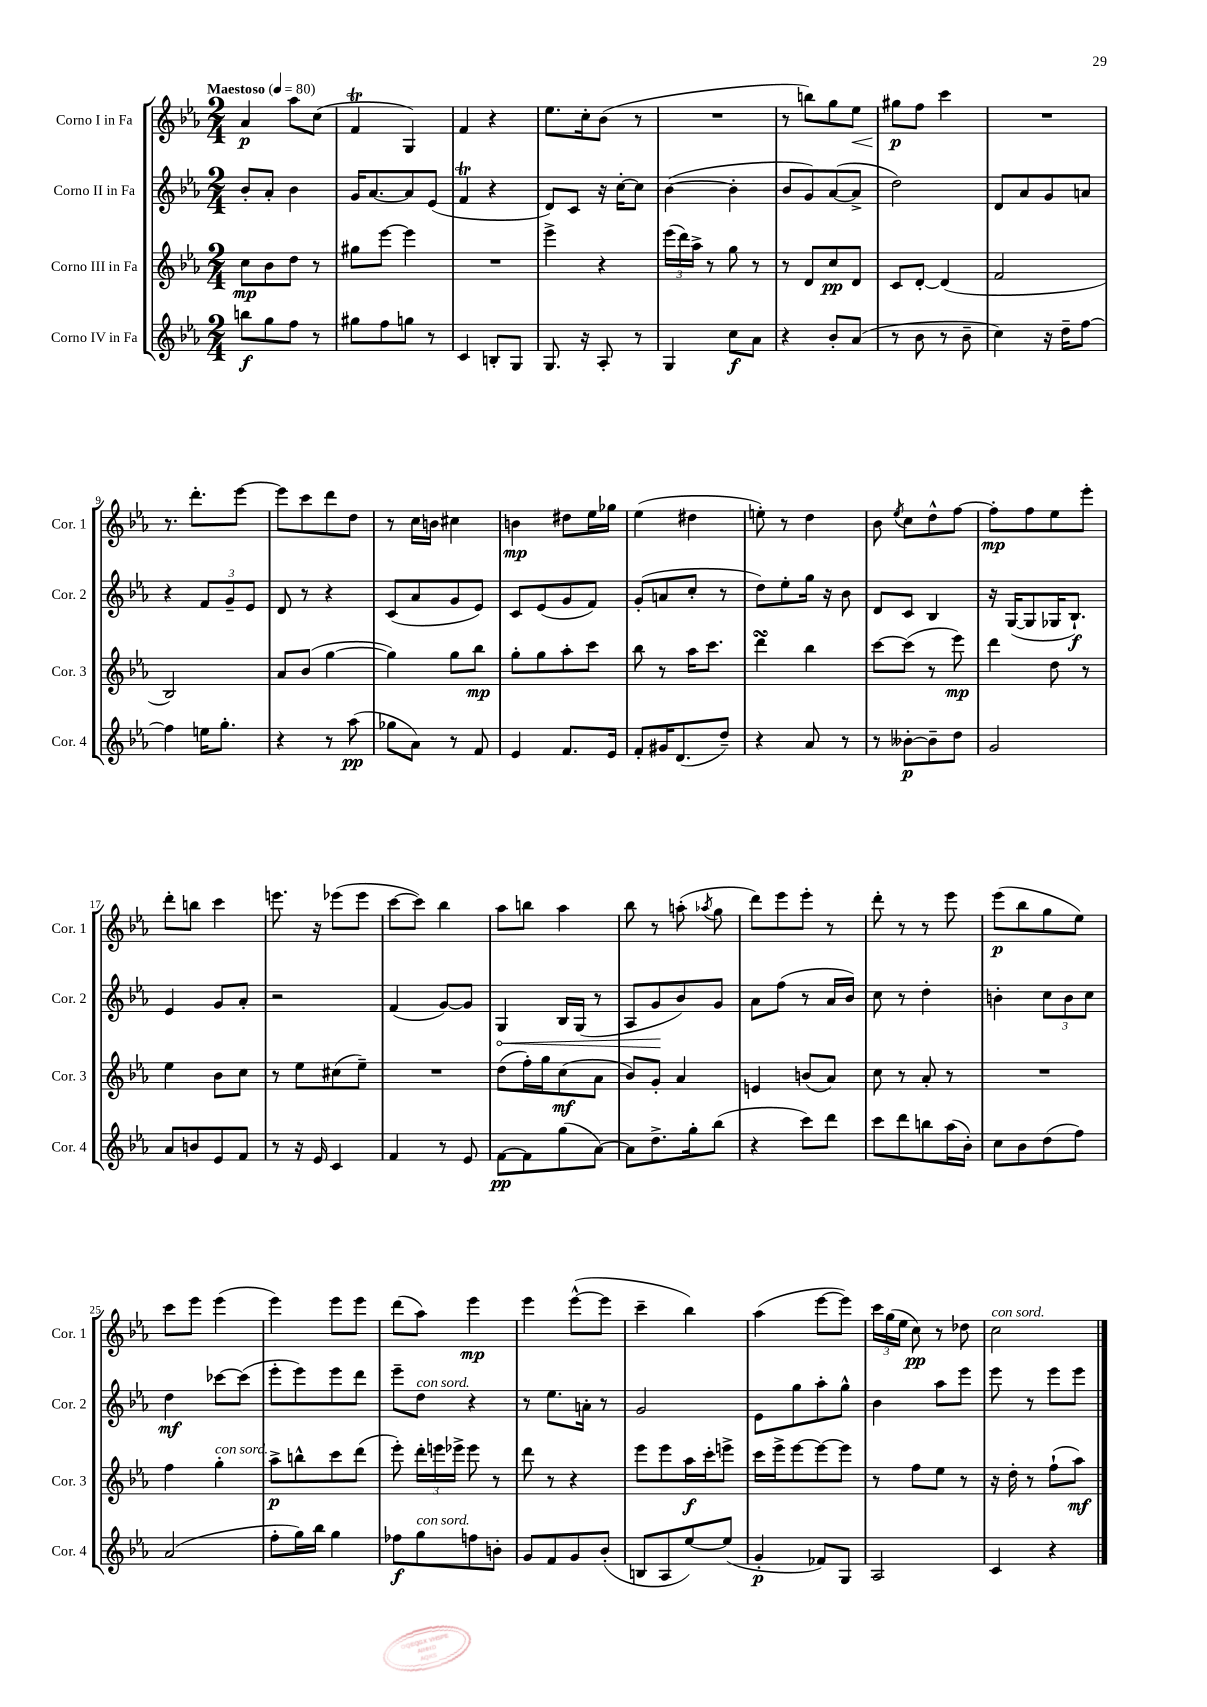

**kern	**dynam	**kern	**dynam	**kern	**dynam	**kern	**dynam
*part4	*part4	*part3	*part3	*part2	*part2	*part1	*part1
*staff4	*staff4	*staff3	*staff3	*staff2	*staff2	*staff1	*staff1
*I"Corno IV in Fa	*	*I"Corno III in Fa	*	*I"Corno II in Fa	*	*I"Corno I in Fa	*
*I'Cor. 4	*	*I'Cor. 3	*	*I'Cor. 2	*	*I'Cor. 1	*
*clefG2	*	*clefG2	*	*clefG2	*	*clefG2	*
*k[b-e-a-]	*	*k[b-e-a-]	*	*k[b-e-a-]	*	*k[b-e-a-]	*
*M2/4	*	*M2/4	*	*M2/4	*	*M2/4	*
*MM80	*	*MM80	*	*MM80	*	*MM80	*
=1	=1	=1	=1	=1	=1	=1	=1
!	!	!	!	!	!	!LO:TX:a:B:t=Maestoso	!
8bbn\L	f	8cc\L	mp	8b-'/L	.	4a-/	p
8gg\	.	8b-\	.	8a-'/J	.	.	.
8ff\J	.	8dd\J	.	4b-\	.	8aa-\L	.
8r	.	8r	.	.	.	(8cc\J	.
=2	=2	=2	=2	=2	=2	=2	=2
8gg#X\L	.	8gg#X\L	.	16g/KL	.	4fT/	.
.	.	.	.	[8.a-/	.	.	.
8ff\	.	[8eee-\J	.	.	.	.	.
8ggn\J	.	4eee-\]	.	8a-/]	.	4G/)	.
8r	.	.	.	(8e-/J	.	.	.
=3	=3	=3	=3	=3	=3	=3	=3
4c/	.	2r	.	4fT/	.	4f/	.
8Bn'/L	.	.	.	4r	.	4r	.
8G/J	.	.	.	.	.	.	.
=4	=4	=4	=4	=4	=4	=4	=4
8.G/	.	4eee-^\	.	8d/L)	.	8.ee-\L	.
.	.	.	.	8c/J	.	.	.
16r	.	.	.	.	.	16cc'\k	.
8A-'/	.	4r	.	16r	.	(8b-\J	.
.	.	.	.	[16cc'\KL	.	.	.
8r	.	.	.	8cc\J]	.	8r	.
=5	=5	=5	=5	=5	=5	=5	=5
4G/	.	(24eee-\LL	.	([4b-\	.	2r	.
.	.	24ddd\)	.	.	.	.	.
.	.	24aa-^\JJ	.	.	.	.	.
.	.	8r	.	.	.	.	.
8cc\L	f	8gg\	.	4b-'\]	.	.	.
8a-\J	.	8r	.	.	.	.	.
=6	=6	=6	=6	=6	=6	=6	=6
4r	.	8r	.	8b-/L	.	8r	.
.	.	8d/L	.	8g/)	.	8bbn\L)	.
8b-'/L	.	8cc/	pp	([8a-/	.	8gg\	.
!	!	!	!	!	!	!	!LO:HP:b
(8a-/J	.	8d/J	.	8a-^/J]	.	8ee-\J	<
=7	=7	=7	=7	=7	=7	=7	=7
8r	.	8c/L	.	2dd\)	.	8gg#X\L	p
8b-\	.	[8d'/J	.	.	.	8ff\J	[
8r	.	(4d/]	.	.	.	4ccc\	.
8b-~\	.	.	.	.	.	.	.
=8	=8	=8	=8	=8	=8	=8	=8
4cc\)	.	2f/	.	8d/L	.	2r	.
.	.	.	.	8a-/	.	.	.
16r	.	.	.	8g/	.	.	.
16dd~\KL	.	.	.	.	.	.	.
[8ff\J	.	.	.	8an/J	.	.	.
!!LO:LB:g=z
=9	=9	=9	=9	=9	=9	=9	=9
4ff\]	.	2B-/)	.	4r	.	8.r	.
.	.	.	.	.	.	8.ddd'\L	.
16een\KL	.	.	.	12f/L	.	.	.
8.gg'\J	.	.	.	.	.	.	.
.	.	.	.	12g~/	.	.	.
.	.	.	.	.	.	[8eee-\J	.
.	.	.	.	12e-/J	.	.	.
=10	=10	=10	=10	=10	=10	=10	=10
4r	.	8a-/L	.	8d/	.	8eee-\L]	.
.	.	(8b-/J	.	8r	.	8ccc\	.
8r	.	[4gg\	.	4r	.	8ddd\	.
(8aa-\	pp	.	.	.	.	8dd\J	.
=11	=11	=11	=11	=11	=11	=11	=11
8gg-X\L	.	4gg\])	.	(8c/L	.	8r	.
8a-\J)	.	.	.	8a-/	.	16cc\LL	.
.	.	.	.	.	.	16bn\JJ	.
8r	.	8gg\L	.	8g/	.	4cc#X\	.
8f/	.	8bb-\J	mp	8e-/J)	.	.	.
=12	=12	=12	=12	=12	=12	=12	=12
4e-/	.	8gg'\L	.	8c/L	.	4bn\	mp
.	.	8gg\	.	(8e-/	.	.	.
8.f/L	.	8aa-'\	.	8g/	.	8dd#X\L	.
.	.	8ccc\J	.	8f/J)	.	16ee-\L	.
16e-/Jk	.	.	.	.	.	16gg-X\JJ	.
=13	=13	=13	=13	=13	=13	=13	=13
8f'/L	.	8bb-\	.	(8g'/L	.	(4ee-\	.
16g#X/K	.	8r	.	8an/	.	.	.
(8.d/	.	.	.	.	.	.	.
.	.	16aa-\KL	.	8cc'/J	.	4dd#X\	.
.	.	8.ccc\J	.	.	.	.	.
8dd~/J)	.	.	.	8r	.	.	.
=14	=14	=14	=14	=14	=14	=14	=14
4r	.	4dddsSsS\	.	8dd\L)	.	8een'\)	.
.	.	.	.	8ee-'\	.	8r	.
8a-/	.	4bb-\	.	16gg\Jk	.	4dd\	.
.	.	.	.	16r	.	.	.
8r	.	.	.	8b-\	.	.	.
=15	=15	=15	=15	=15	=15	=15	=15
8r	.	[8ccc\L	.	8d/L	.	8b-\	.
.	.	.	.	.	.	8qee-/	.
[8b--X'\L	p	(8ccc\J]	.	8c/J	.	8cc\L	.
8b--~\]	.	8r	.	4B-/	.	8dd^^\	.
8dd\J	.	8eee-\)	mp	.	.	[8ff\J	.
=16	=16	=16	=16	=16	=16	=16	=16
2g/	.	4ddd\	.	16r	.	8ff'\L]	mp
.	.	.	.	([16G/KL	.	.	.
.	.	.	.	8G/]	.	8ff\	.
.	.	8dd\	.	16G-X/K	.	8ee-\	.
.	.	.	.	8.B-`/J)	f	.	.
.	.	8r	.	.	.	8eee-'\J	.
!!LO:LB:g=z
=17	=17	=17	=17	=17	=17	=17	=17
8a-/L	.	4ee-\	.	4e-/	.	8ddd'\L	.
8bn/	.	.	.	.	.	8bbn\J	.
8e-/	.	8b-\L	.	8g/L	.	4ccc\	.
8f/J	.	8cc\J	.	8a-'/J	.	.	.
=18	=18	=18	=18	=18	=18	=18	=18
8r	.	8r	.	2r	.	8.eeen\	.
16r	.	8ee-\L	.	.	.	.	.
16e-/	.	.	.	.	.	16r	.
4c/	.	(8cc#X\	.	.	.	(8eee-X\L	.
.	.	8ee-~\J)	.	.	.	8eee-\J	.
=19	=19	=19	=19	=19	=19	=19	=19
4f/	.	2r	.	(4f/	.	[8ccc\L	.
.	.	.	.	.	.	8ccc\J])	.
8r	.	.	.	[8g/L)	.	4bb-\	.
8e-/	.	.	.	8g/J]	.	.	.
=20	=20	=20	=20	=20	=20	=20	=20
!	!	!	!	!	!LO:HP:b	!	!
[8f\L	pp	(8dd\L	.	4G/	<	8aa-\L	.
8f\]	.	16ff'\L)	.	.	.	8bbn\J	.
.	.	16gg\J	.	.	.	.	.
(8gg\	.	(8cc\	mf	16B-/LL	.	4aa-\	.
.	.	.	.	(16G/JJ	.	.	.
[8a-\J)	.	8a-\J	.	8r	.	.	.
=21	=21	=21	=21	=21	=21	=21	=21
8a-\L]	.	8b-/L)	.	8A-/L	.	8bb-\	.
8.dd^\	.	8g'/J	.	8g/	.	8r	.
.	.	4a-/	.	8b-/)	[	(8aan'\	.
16gg'\k	.	.	.	.	.	.	.
.	.	.	.	.	.	8qaa-X/	.
(8bb-\J	.	.	.	8g/J	.	8gg\	.
=22	=22	=22	=22	=22	=22	=22	=22
4r	.	4en/	.	8a-\L	.	8ddd\L)	.
.	.	.	.	(8ff\J	.	8eee-\	.
8ccc\L)	.	(8bn/L	.	8r	.	8eee-'\J	.
8ddd\J	.	8a-/J)	.	16a-/LL	.	8r	.
.	.	.	.	16b-/JJ)	.	.	.
=23	=23	=23	=23	=23	=23	=23	=23
8ccc\L	.	8cc\	.	8cc\	.	8ddd'\	.
8ddd\	.	8r	.	8r	.	8r	.
8bbn\	.	8a-'/	.	4dd'\	.	8r	.
(16aa-\L	.	8r	.	.	.	8eee-\	.
16b-'\JJ)	.	.	.	.	.	.	.
=24	=24	=24	=24	=24	=24	=24	=24
8cc\L	.	2r	.	4bn'\	.	(8eee-\L	p
8b-\	.	.	.	.	.	8bb-\	.
(8dd\	.	.	.	12cc\L	.	8gg\	.
.	.	.	.	12b\	.	.	.
8ff\J)	.	.	.	.	.	8ee-\J)	.
.	.	.	.	12cc\J	.	.	.
!!LO:LB:g=z
=25	=25	=25	=25	=25	=25	=25	=25
(2a-/	.	4ff\	.	4dd\	mf	8ccc\L	.
.	.	.	.	.	.	8eee-\J	.
!	!	!LO:TX:a:i:t=con sord.	!	!	!	!	!
.	.	4gg'\	.	[8ccc-X\L	.	(4eee-\	.
.	.	.	.	(8ccc-\J]	.	.	.
=26	=26	=26	=26	=26	=26	=26	=26
8ff'\L	.	8aa-^\L	p	8eee-'\L	.	4eee-\)	.
16gg\L)	.	8bbn^^\	.	8eee-\)	.	.	.
16bb-\JJ	.	.	.	.	.	.	.
4gg\	.	8ccc\	.	8eee-\	.	8eee-\L	.
.	.	(8ddd\J	.	8ddd\J	.	8eee-\J	.
=27	=27	=27	=27	=27	=27	=27	=27
8ff-X\L	f	8eee-'\)	.	8eee-~\L	.	(8ddd\L	.
!	!	!	!	!LO:TX:a:i:t=con sord.	!	!	!
!LO:TX:a:i:t=con sord.	!	!	!	!	!	!	!
8gg\	.	24ddd'\LL	.	8dd\J	.	8aa-\J)	.
.	.	24eeen\	.	.	.	.	.
.	.	24eee-X^\JJ	.	.	.	.	.
8ffn\	.	8eee-\	.	4r	.	4eee-\	mp
8bn'\J	.	8r	.	.	.	.	.
=28	=28	=28	=28	=28	=28	=28	=28
8g/L	.	8ddd\	.	8r	.	4eee-\	.
8f/	.	8r	.	8.ee-\L	.	.	.
8g/	.	4r	.	.	.	([8eee-^^\L	.
.	.	.	.	16an'\Jk	.	.	.
(8b-'/J	.	.	.	8r	.	8eee-\J]	.
=29	=29	=29	=29	=29	=29	=29	=29
8Bn/L	.	8eee-\L	.	2g/	.	4ccc~\	.
8A-/	.	8eee-\	.	.	.	.	.
[8ee-/)	.	16aa-\L	f	.	.	4bb-\)	.
.	.	16ccc'\J	.	.	.	.	.
(8ee-/J]	.	8eeen^\J	.	.	.	.	.
=30	=30	=30	=30	=30	=30	=30	=30
4g'/	p	16ccc\LL	.	8e-\L	.	(4aa-\	.
.	.	16eee-^\J	.	.	.	.	.
.	.	[8eee-\	.	8gg\	.	.	.
8f-X/L)	.	8eee-\_	.	8aa-'\	.	[8eee-\L	.
8G/J	.	8eee-\J]	.	8gg^^\J	.	8eee-\J])	.
=31	=31	=31	=31	=31	=31	=31	=31
2A-/	.	8r	.	4b-\	.	24ccc\LL	.
.	.	.	.	.	.	(24gg\	.
.	.	.	.	.	.	24ee-\JJ	.
.	.	8ff\L	.	.	.	8cc\)	pp
.	.	8ee-\J	.	8aa-\L	.	8r	.
.	.	8r	.	8eee-\J	.	8dd-X\	.
=32	=32	=32	=32	=32	=32	=32	=32
!	!	!	!	!	!	!LO:TX:a:i:t=con sord.	!
4c/	.	16r	.	8eee-\	.	2cc\	.
.	.	16dd'\	.	.	.	.	.
.	.	8r	.	8r	.	.	.
4r	.	(8ff`\L	.	8eee-\L	.	.	.
.	.	8aa-\J)	mf	8eee-\J	.	.	.
==	==	==	==	==	==	==	==
*-	*-	*-	*-	*-	*-	*-	*-
